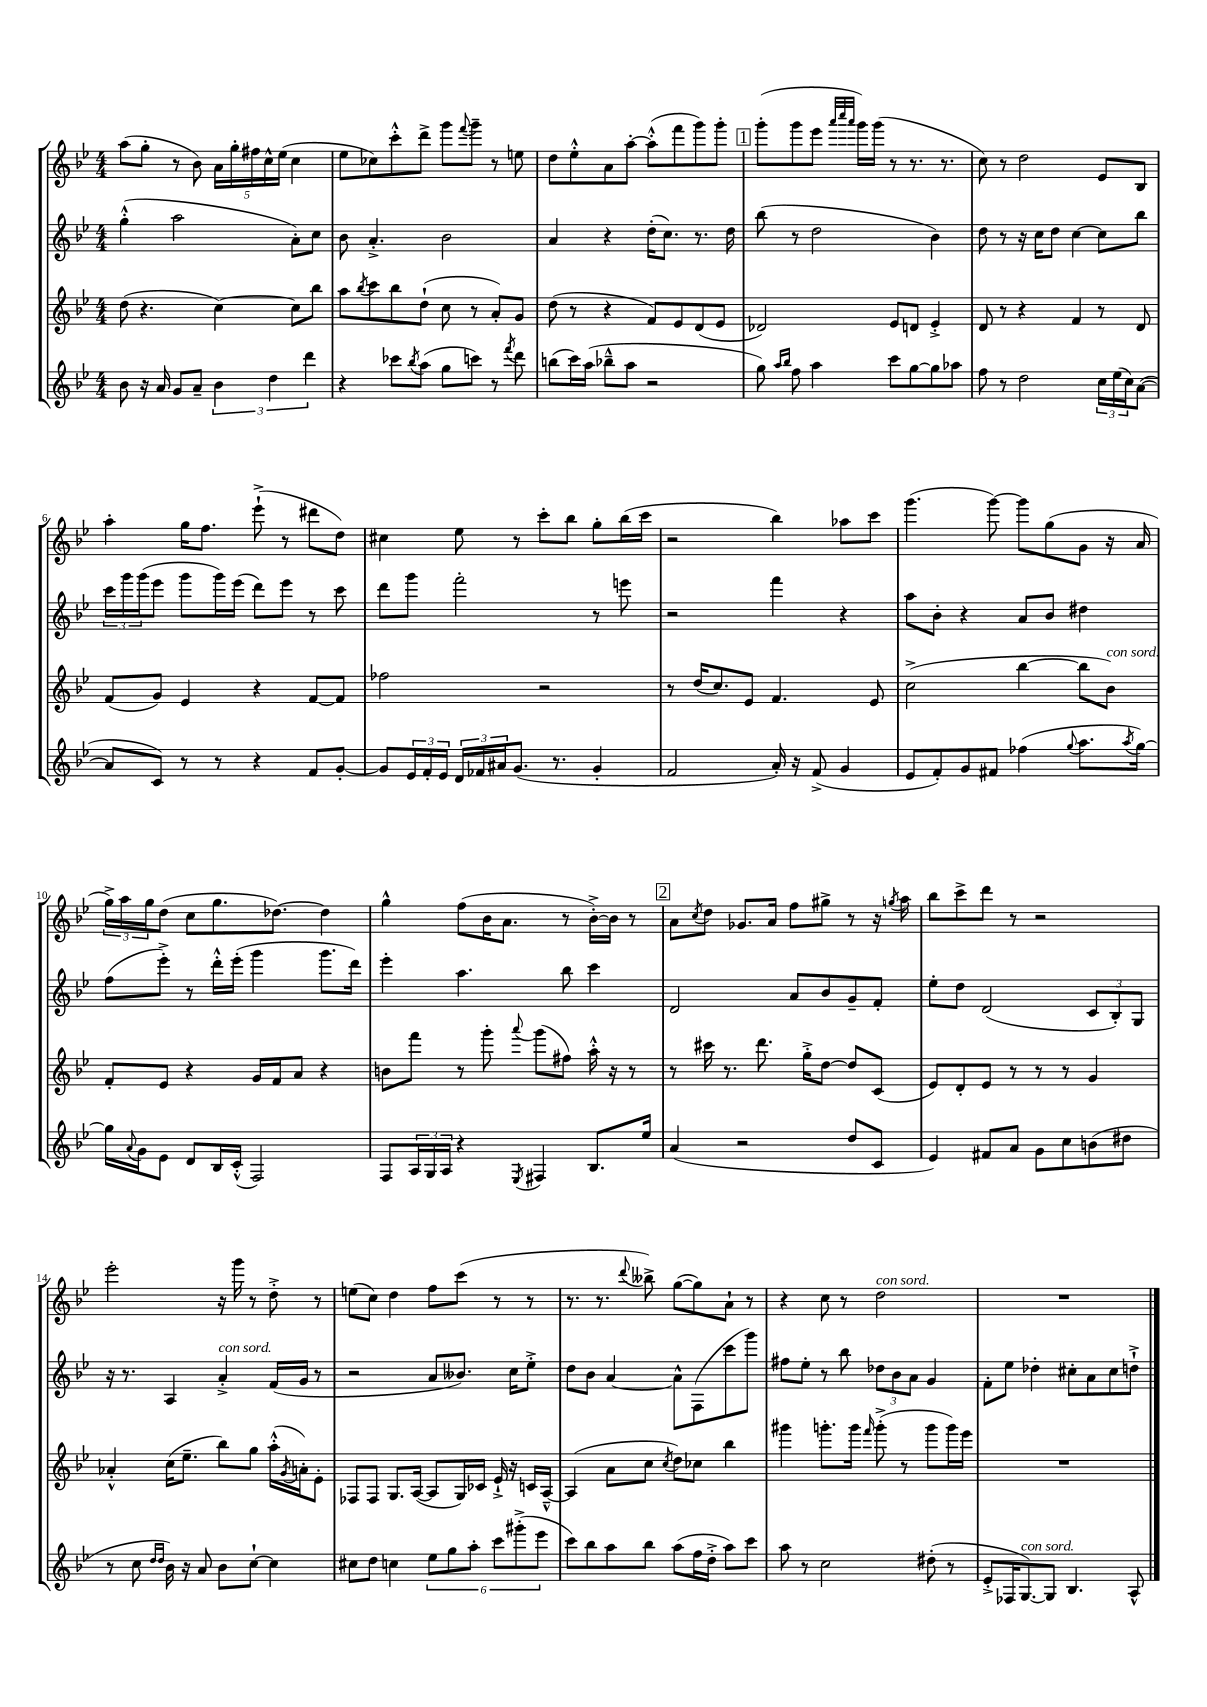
<<
\new StaffGroup <<
\new Staff = "s0" {
    \clef treble \key bes \major \numericTimeSignature \time 4/4
    a''8( g''8-. r8 bes'8) \tuplet 5/4 { a'16 g''16-. fis''16 c''16-^ ees''16( } c''4 |
    ees''8 ces''8) c'''8-.-^ d'''8-> g'''8 \appoggiatura { f'''8 } g'''8-- r8 e''8 |
    d''8 ees''8-.-^ a'8 a''8~-. a''8-.-^( f'''8 g'''8) g'''8-. |
    \mark \markup { \box "1" } g'''8-.( g'''8 ees'''8 \grace { a'''32 c''''32 a'''32 } g'''16) g'''16( r8 r8. r8. |
    c''8) r8 d''2 ees'8 bes8 |
    a''4-. g''16 f''8. ees'''8-!->( r8 dis'''8 d''8) |
    cis''4 ees''8 r8 c'''8-. bes''8 g''8-. bes''16( c'''16 |
    r2 bes''4) aes''8 c'''8 |
    g'''4.( g'''8~) g'''8 g''8( g'8 r16 a'16 |
    \tuplet 3/2 { g''16->) a''16 g''16 } d''8( c''8 g''8. des''8.~) des''4 |
    g''4-^ f''8( bes'16 a'8. r8 bes'16~-.->) bes'16 r8 |
    \mark \markup { \box "2" } a'8 \acciaccatura { c''8 } d''8 ges'8. a'16 f''8 gis''8-> r8 r16 \acciaccatura { g''8 } a''16 |
    bes''8 c'''8-> d'''8 r8 r2 |
    ees'''2-. r16 g'''16 r8 d''8-.-> r8 |
    e''8( c''8) d''4 f''8 c'''8( r8 r8 |
    r8. r8. \appoggiatura { d'''8 } beses''8->) g''8~( g''8) a'8-! r8 |
    r4 c''8 r8 d''2^\markup { \italic "con sord." } |
    R1 \bar "|." |
}
\new Staff = "s1" {
    \clef treble \key bes \major \numericTimeSignature \time 4/4
    g''4-.-^( a''2 a'8-.) c''8 |
    bes'8 a'4.-.-> bes'2 |
    a'4 r4 d''16-.( c''8.) r8. d''16 |
    \mark \markup { \box "1" } bes''8( r8 d''2 bes'4) |
    d''8 r8 r16 c''16 d''8 c''4~ c''8 bes''8 |
    \tuplet 3/2 { c'''16 g'''16 g'''16( } ees'''8 g'''8 g'''16) ees'''16( d'''8) ees'''8 r8 c'''8 |
    d'''8 g'''8 f'''2-. r8 e'''8 |
    r2 f'''4 r4 |
    a''8 bes'8-. r4 a'8 bes'8 dis''4 |
    f''8( ees'''8-.->) r8 d'''16-.-^ ees'''16-.( g'''4 g'''8. d'''16) |
    ees'''4-. a''4. bes''8 c'''4 |
    \mark \markup { \box "2" } d'2 a'8 bes'8 g'8-- f'8-. |
    ees''8-. d''8 d'2( \tuplet 3/2 { c'8 bes8-.) g8 } |
    r16 r8. a4 a'4-.->^\markup { \italic "con sord." } f'16( g'16 r8 |
    r2 a'8 beses'8.) c''16 ees''8-.-> |
    d''8 bes'8 a'4~ a'8-^ f8( c'''8 g'''8) |
    fis''8 ees''8-. r8 bes''8 \tuplet 3/2 { des''8 bes'8 a'8 } g'4 |
    f'8-. ees''8 des''4-. cis''8-. a'8 cis''8 d''8-!-> \bar "|." |
}
\new Staff = "s2" {
    \clef treble \key bes \major \numericTimeSignature \time 4/4
    d''8( r4. c''4~) c''8 bes''8 |
    a''8 \acciaccatura { bes''8 } c'''8 bes''8 d''8-!( c''8 r8 a'8-.) g'8 |
    d''8( r8 r4 f'8) ees'8 d'8( ees'8 |
    \mark \markup { \box "1" } des'2) ees'8 d'8 ees'4-.-> |
    d'8 r8 r4 f'4 r8 d'8 |
    f'8( g'8) ees'4 r4 f'8~ f'8 |
    fes''2 r2 |
    r8 d''16( c''8.) ees'8 f'4. ees'8 |
    c''2->( bes''4~ bes''8 bes'8^\markup { \italic "con sord." }) |
    f'8-. ees'8 r4 g'16 f'16 a'8 r4 |
    b'8 f'''8 r8 g'''8-. \appoggiatura { a'''8 } g'''8( fis''8) a''16-.-^ r16 r8 |
    \mark \markup { \box "2" } r8 cis'''16 r8. d'''8. g''16-.-> d''8~ d''8 c'8( |
    ees'8) d'8-. ees'8 r8 r8 r8 g'4 |
    aes'4-.-^ c''16( ees''8.-- bes''8) g''8 a''16-.-^( \acciaccatura { g'8 } a'16-.) ees'8-. |
    fes8 fes8 g8. a16~( a8 g16) ces'16 ees'16-!-> r16 c'16 a16~---^ |
    a4( a'8 c''8 \acciaccatura { c''8 } d''8) ces''8 bes''4 |
    gis'''4 g'''8.-. g'''16 \grace { f'''16 } g'''8-.->( r8 g'''8 g'''16) ees'''16 |
    R1 \bar "|." |
}
\new Staff = "s3" {
    \clef treble \key bes \major \numericTimeSignature \time 4/4
    bes'8 r16 a'16 g'8 a'8-- \tuplet 3/2 { bes'4 d''4 d'''4 } |
    r4 ces'''8 \acciaccatura { bes''8 } a''8( g''8 c'''8) r8 \acciaccatura { f'''8 } d'''8 |
    b''8( c'''16) a''16( bes''8---^ a''8 r2 |
    \mark \markup { \box "1" } g''8) \grace { a''16 bes''16 } f''8 a''4 c'''8 g''8~ g''8 aes''8 |
    f''8 r8 d''2 \tuplet 3/2 { c''16 ees''16( c''16) } a'8~( |
    a'8 c'8) r8 r8 r4 f'8 g'8~-. |
    g'8 \tuplet 3/2 { ees'16 f'16-. ees'16 } \tuplet 3/2 { d'16 fes'16 ais'16 } g'8.( r8. g'4-. |
    f'2 a'16-.) r16 f'8->( g'4 |
    ees'8 f'8-.) g'8 fis'8 fes''4( \appoggiatura { g''8 } a''8. \acciaccatura { a''8 } g''16~) |
    g''16 \appoggiatura { a'8 } g'16 ees'8 d'8 bes16 c'16-.-^( f2) |
    f8 \tuplet 3/2 { a16 g16 a16 } r4 \acciaccatura { ees8 } fis4 bes8. ees''16 |
    \mark \markup { \box "2" } a'4( r2 d''8 c'8 |
    ees'4) fis'8 a'8 g'8 c''8 b'8( dis''8 |
    r8 c''8 \grace { d''16 d''16 } bes'16) r16 a'8 bes'8 c''8~-! c''4 |
    cis''8 d''8 c''4 \tuplet 6/4 { ees''8 g''8 a''8-. c'''8 gis'''8-.->( ees'''8 } |
    c'''8) bes''8 a''8 bes''8 a''8( f''16 d''16-.-> a''8) c'''8 |
    a''8 r8 c''2 dis''8-.( r8 |
    ees'8-.-> fes16 g8.~^\markup { \italic "con sord." }) g8 bes4. a8-^ \bar "|." |
}
>>
>>
